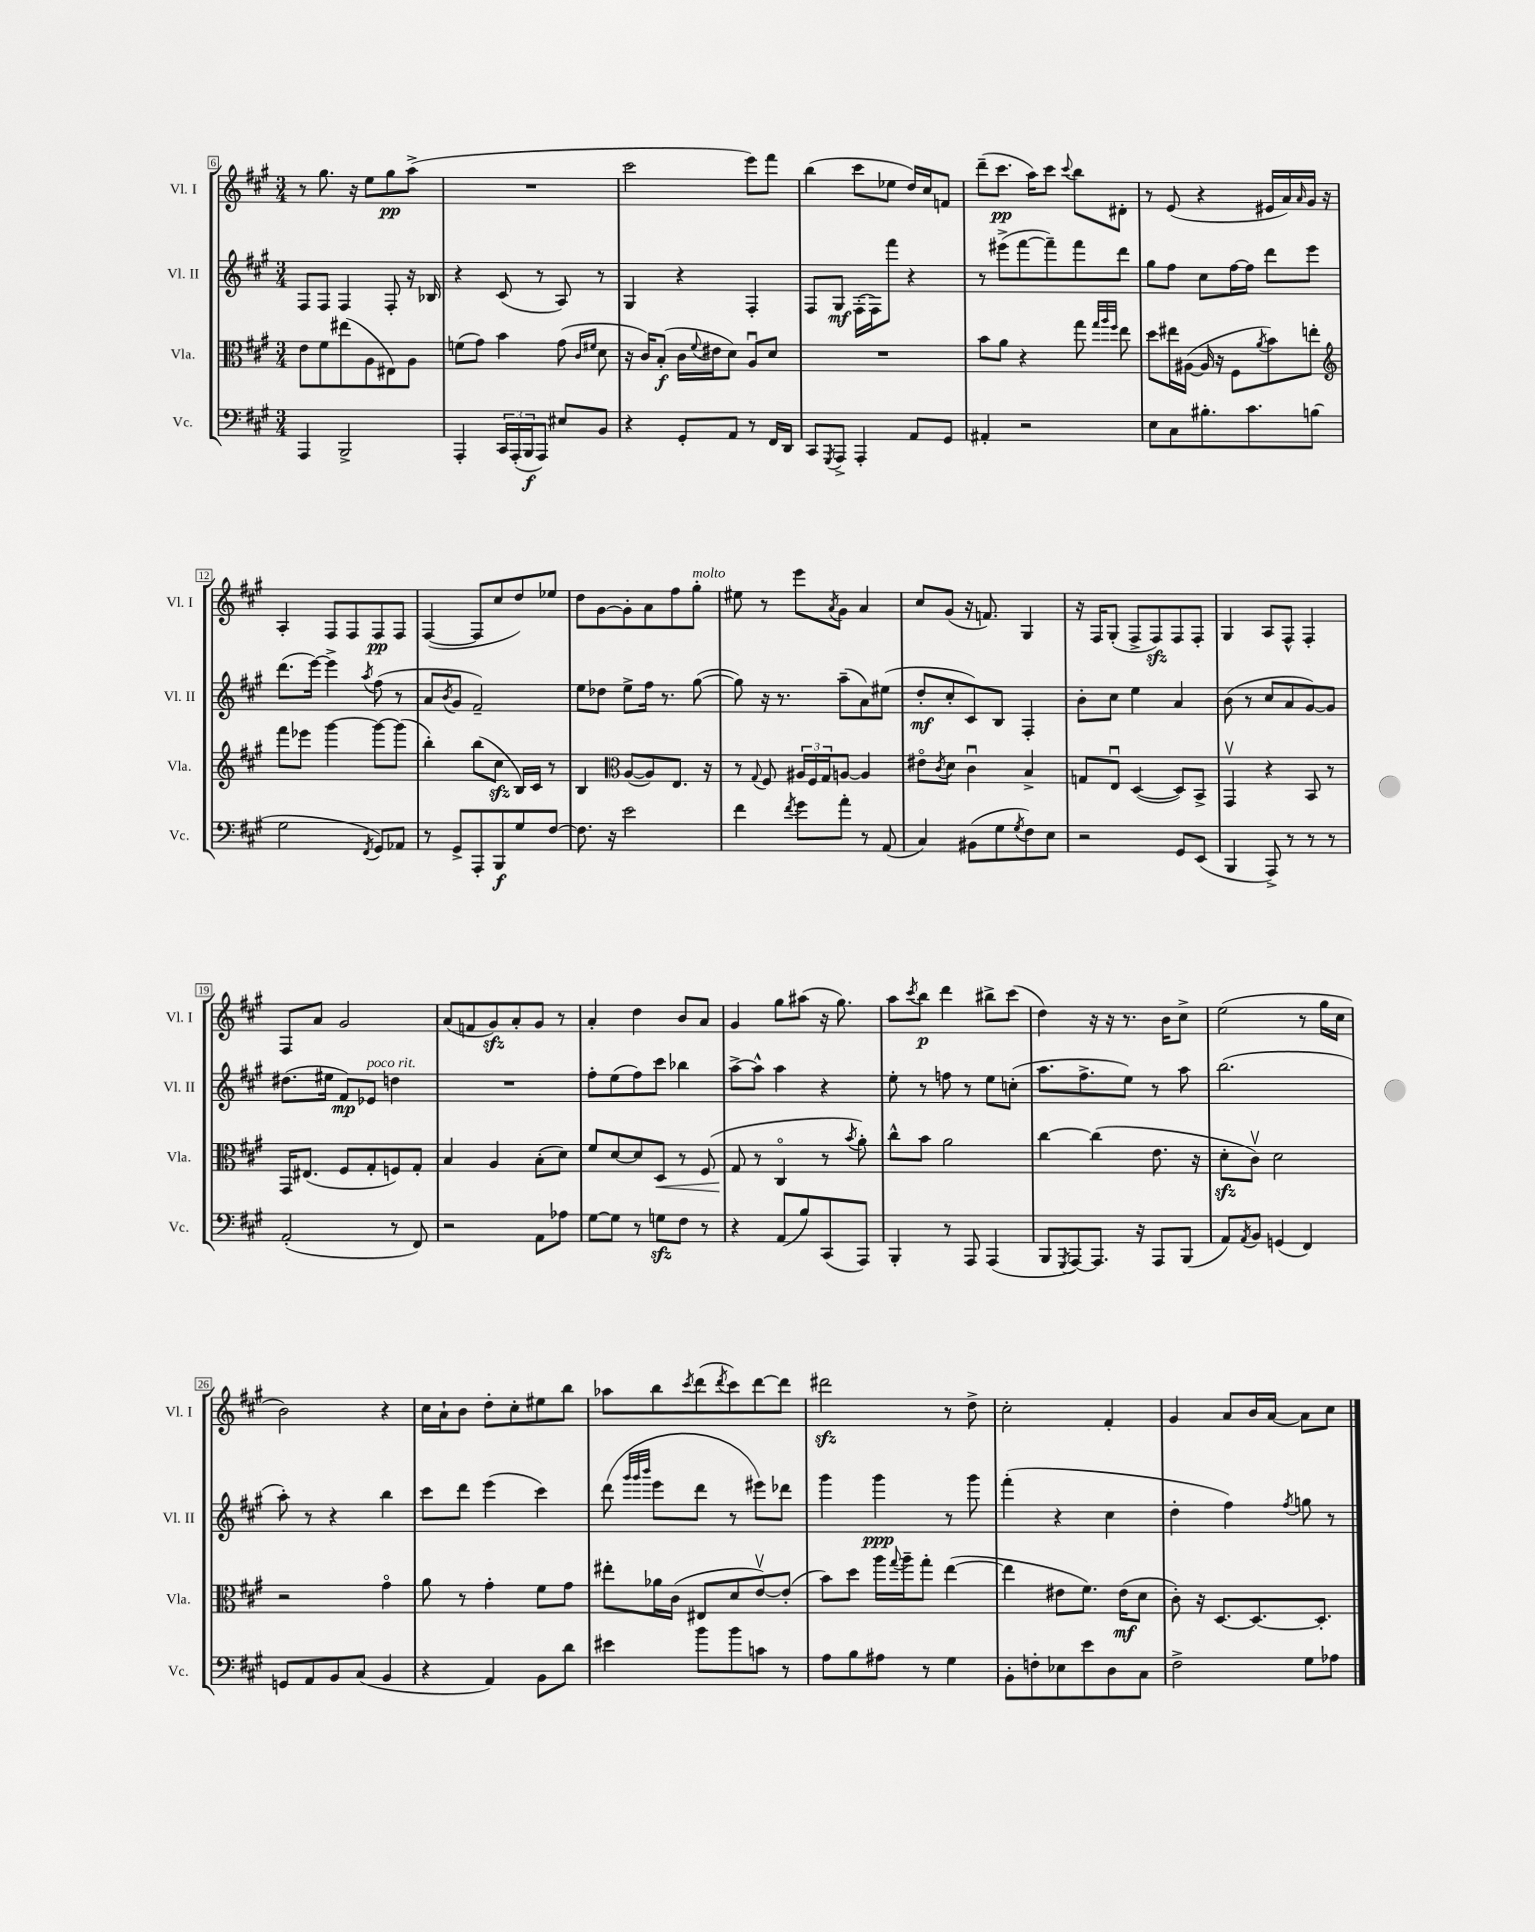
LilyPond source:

<<
\new StaffGroup <<
\new Staff = "s0" \with { instrumentName = "Vl. I" shortInstrumentName = "Vl. I" } {
    \clef treble \key a \major \numericTimeSignature \time 3/4
    r8 gis''8. r16 e''8 gis''8\pp a''8->( |
    R2. |
    cis'''2 e'''8) fis'''8 |
    b''4( cis'''8 ees''8 d''16) cis''16 f'8 |
    d'''8--( cis'''8.\pp a''16) cis'''8 \appoggiatura { cis'''8 } b''8 dis'8-. |
    r8 e'8( r4 eis'16 a'16) \grace { a'16 } gis'16 r16 |
    a4-. fis8 fis8 fis8\pp fis8 |
    fis4~( fis8 cis''8 d''8) ees''8 |
    d''8 gis'8~ gis'8-. a'8 fis''8 gis''8-.^\markup { \italic "molto" } |
    eis''8 r8 e'''8 \acciaccatura { a'8 } gis'8 a'4 |
    cis''8 gis'8( r16 f'8.) gis4 |
    r16 fis16 gis8-.( fis8-> fis8\sfz) fis8 fis8-. |
    gis4 a8 fis8-^ fis4-. |
    fis8 a'8 gis'2 |
    a'8( f'8 gis'8\sfz) a'8-. gis'8 r8 |
    a'4-. d''4 b'8 a'8 |
    gis'4 gis''8 ais''8( r16 gis''8.) |
    a''8 \acciaccatura { cis'''8 } b''8\p d'''4 bis''8-> cis'''8( |
    d''4) r16 r16 r8. b'16 cis''8-> |
    e''2( r8 gis''16 cis''16 |
    b'2) r4 |
    cis''16 a'16-! b'8 d''8-. cis''8-. eis''8 b''8 |
    aes''8 b''8 \acciaccatura { cis'''8 } d'''8( \acciaccatura { d'''8 } cis'''8) d'''8~ d'''8 |
    dis'''2\sfz r8 d''8-> |
    cis''2-. fis'4-. |
    gis'4 a'8 b'16 a'16~ a'8 cis''8 \bar "|." |
}
\new Staff = "s1" \with { instrumentName = "Vl. II" shortInstrumentName = "Vl. II" } {
    \clef treble \key a \major \numericTimeSignature \time 3/4
    fis8 fis8 fis4 fis8-. r16 bes16 |
    r4 cis'8( r8 a8) r8 |
    gis4 r4 fis4-. |
    fis8 gis8\mf fis16-.( fis16) fis'''8 r4 |
    r8 eis'''8->( fis'''8~ fis'''8--) fis'''8 d'''8 |
    gis''8 fis''8 cis''8 fis''16~ fis''16 d'''8 e'''8 |
    d'''8.( e'''16~) e'''4-> \acciaccatura { a''8 } fis''8( r8 |
    a'8 \acciaccatura { b'8 } gis'8 fis'2--) |
    e''8 des''8 e''8-> fis''16 r8. gis''8~( |
    gis''8) r16 r8. a''8--( a'8) eis''8( |
    d''8-.\mf cis''8-. cis'8) b8 fis4-. |
    b'8-. cis''8 e''4 a'4 |
    b'8( r8 cis''8 a'8 gis'8~) gis'8 |
    dis''8.( eis''16 fis'8\mp) ees'8^\markup { \italic "poco rit." } d''4 |
    R2. |
    fis''8-. e''8( fis''8) cis'''8 bes''4 |
    a''8~-> a''8-^ a''4 r4 |
    e''8-. r8 f''8 r8 e''8 c''8-.( |
    a''8. fis''8.-> e''8) r8 a''8 |
    b''2.( |
    a''8-.) r8 r4 b''4 |
    cis'''8 d'''8 e'''4( cis'''4) |
    d'''8( \grace { gis'''32 gis'''32 b'''32 } e'''8 d'''8 r8 eis'''8) des'''8 |
    gis'''4 gis'''4\ppp r8 gis'''8 |
    fis'''4-.( r4 cis''4 |
    d''4-. fis''4) \acciaccatura { fis''8 } g''8 r8 \bar "|." |
}
\new Staff = "s2" \with { instrumentName = "Vla." shortInstrumentName = "Vla." } {
    \clef alto \key a \major \numericTimeSignature \time 3/4
    e'8 fis'8 eis''8( a8 eis8) a8 |
    f'8( gis'8) b'4 gis'8( \grace { cis'16 fis'16 } d'8 |
    r16 cis'16) b8-.\f( cis'16 \appoggiatura { fis'8 } eis'16 d'8) a8\downbow d'8 |
    R2. |
    b'8 a'8 r4 gis''8 \grace { gis''32 a''32 fis''32 } e''8 |
    d''8 eis''16 ais16~( ais16 r16 fis8 \acciaccatura { a'8 } b'8) e''8-. |
    \clef treble fis'''8 ees'''8 gis'''4~ gis'''8~ gis'''8( |
    b''4-.) b''8( cis''8\sfz b16) cis'16 r8 |
    b4 \clef alto a8~( a8) e8. r16 |
    r8 \appoggiatura { gis8 } fis8 \tuplet 3/2 { ais16 fis16 gis16 } a8~ a4 |
    eis'8\flageolet \acciaccatura { cis'8 } d'8 cis'4\downbow b4-> |
    g8 e8\downbow d4~( d8) b,8-> |
    gis,4\upbow r4 b,8 r8 |
    gis,16 eis8.( fis8 gis8-. f8) gis8-. |
    b4 a4 b8-.( d'8) |
    fis'8 d'8~ d'8 d8\< r8 fis8( |
    gis8\! r8 cis4\flageolet r8 \acciaccatura { b'8 } a'8-.) |
    cis''8-^ b'8 a'2 |
    cis''4~ cis''4( e'8. r16 |
    d'8-.\sfz cis'8\upbow) d'2 |
    r2 gis'4\flageolet |
    a'8 r8 gis'4-. fis'8 gis'8 |
    eis''8-. aes'16 cis'16( eis8 d'8 e'8~\upbow) e'8-.( |
    b'8) d''8 a''16 \appoggiatura { gis''8 } a''16-- gis''8-. e''4~( |
    e''4 eis'8 fis'8.) eis'16\mf( d'8 |
    cis'8-.) r16 d8.~ d8.~ d8.-. \bar "|." |
}
\new Staff = "s3" \with { instrumentName = "Vc." shortInstrumentName = "Vc." } {
    \clef bass \key a \major \numericTimeSignature \time 3/4
    a,,4 b,,2-> |
    a,,4-. \tuplet 3/2 { cis,16 a,,16-.( b,,16\f } a,,8) eis8 b,8 |
    r4 gis,8-. a,8 r8 fis,16 d,16 |
    cis,8 \acciaccatura { gis,,8 } a,,8-> a,,4-. a,8 gis,8 |
    ais,4-. r2 |
    e8 cis8 bis8.-. cis'8. b8( |
    gis2 \acciaccatura { fis,8 } gis,8) aes,8 |
    r8 gis,8-> a,,8-. b,,8\f gis8 fis8~ |
    fis8. r16 e'2 |
    fis'4 \acciaccatura { fis'8 } gis'8 a'8-. r8 a,8( |
    cis4) bis,8( gis8 \acciaccatura { gis8 } fis8) e8 |
    r2 gis,8 e,8( |
    b,,4 a,,8->) r8 r8 r8 |
    a,2-.( r8 fis,8) |
    r2 a,8 aes8 |
    gis8~ gis8 r8 g8\sfz fis8 r8 |
    r4 a,8( b8) cis,8( a,,8) |
    b,,4-. r8 a,,8 a,,4( |
    b,,8 \acciaccatura { gis,,8 } a,,8~) a,,8. r16 a,,8 b,,8( |
    a,8) \acciaccatura { a,8 } b,8 g,4( fis,4) |
    g,8 a,8 b,8 cis8( b,4 |
    r4 a,4) b,8 d'8 |
    eis'4 b'8 b'8 c'8 r8 |
    a8 b8 ais8 r8 gis4 |
    b,8-. f8-. ees8 e'8 d8 cis8 |
    fis2-> gis8 aes8 \bar "|." |
}
>>
>>
\layout { \context { \Score currentBarNumber = #6 \override BarNumber.stencil = #(make-stencil-boxer 0.1 0.3 ly:text-interface::print) } }
